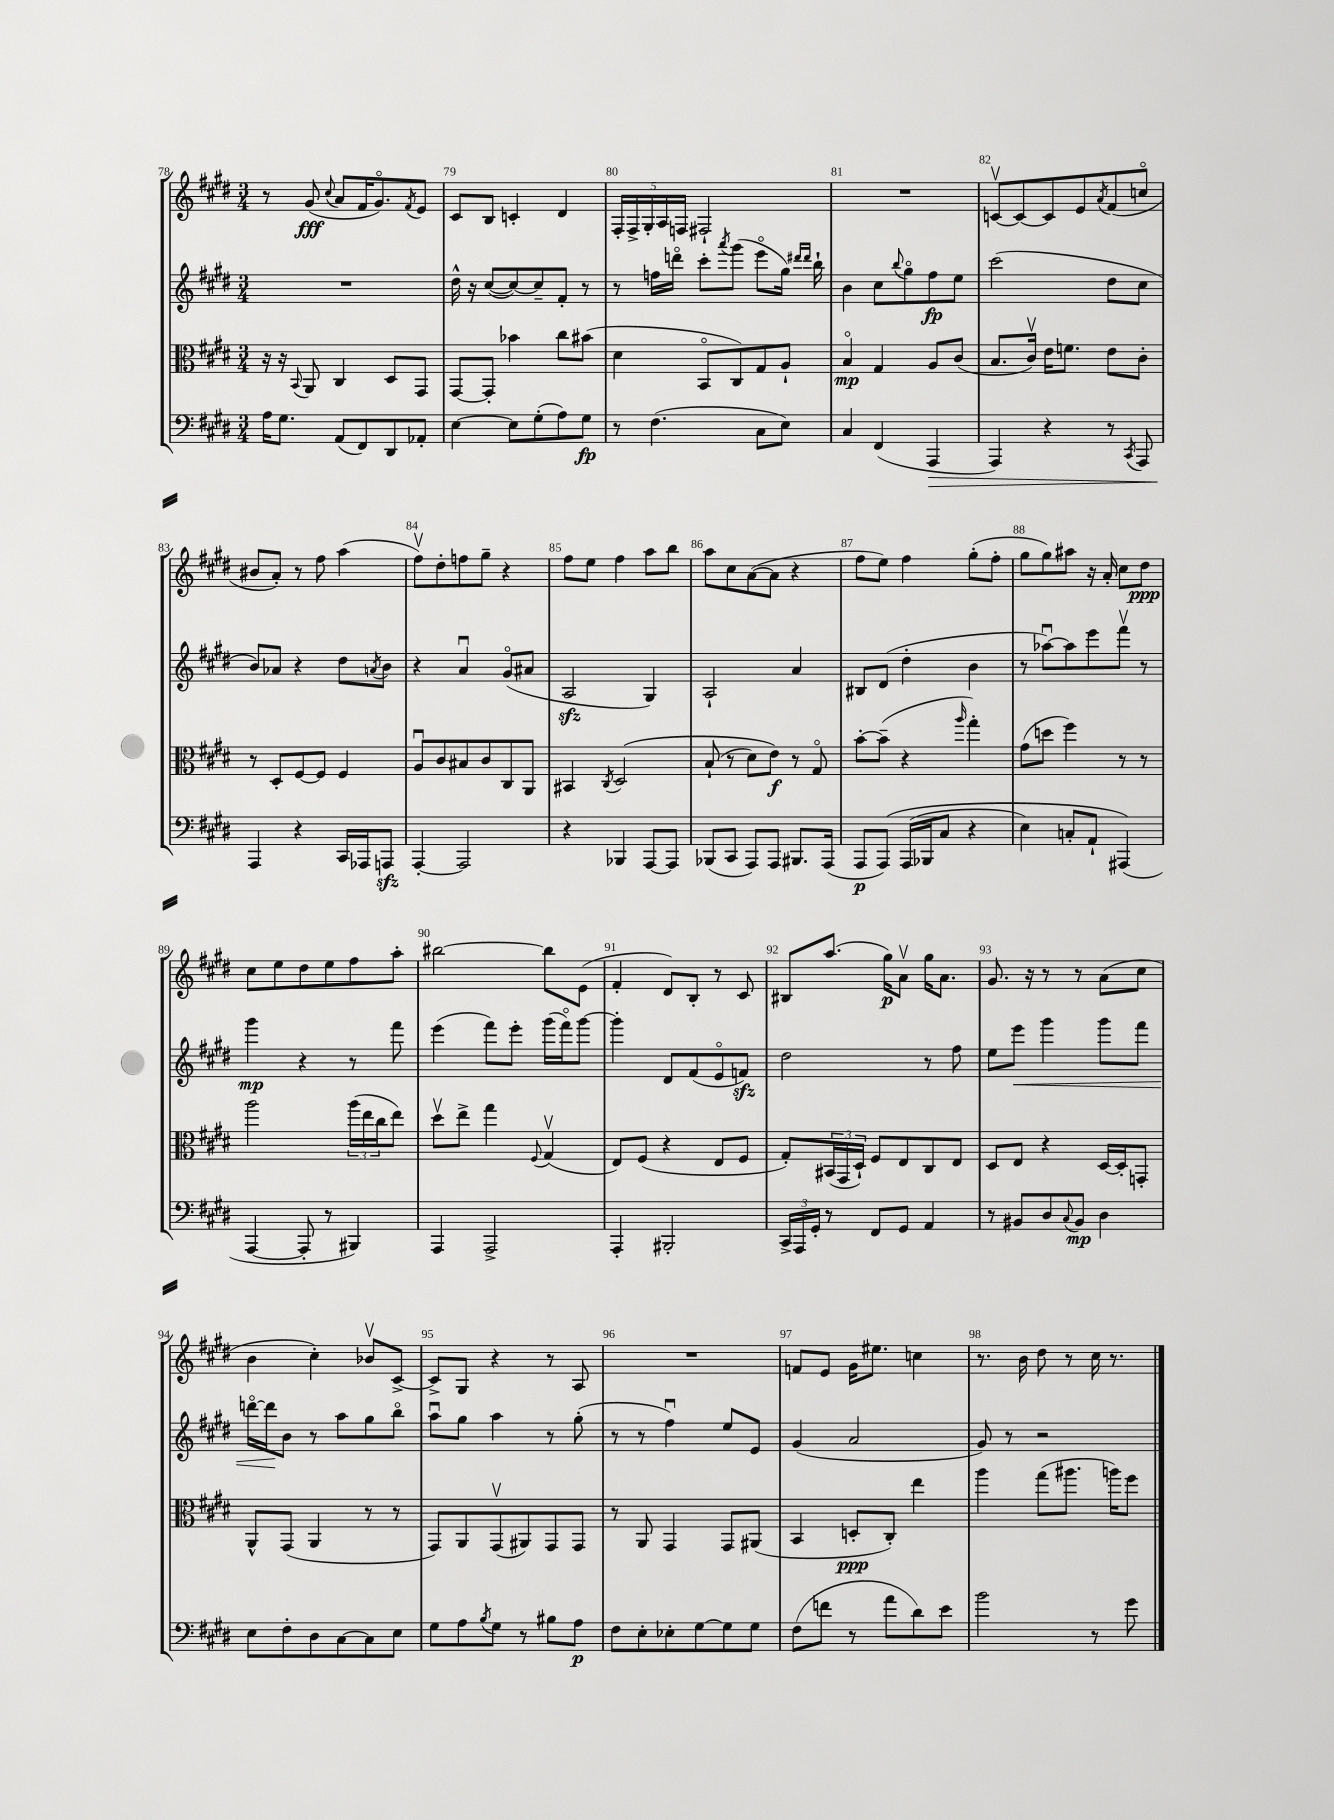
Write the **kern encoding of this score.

**kern	**kern	**kern	**kern
*staff4	*staff3	*staff2	*staff1
*clefF4	*clefC3	*clefG2	*clefG2
*k[f#c#g#d#]	*k[f#c#g#d#]	*k[f#c#g#d#]	*k[f#c#g#d#]
*M3/4	*M3/4	*M3/4	*M3/4
16A\LK	16r	2.r	8r
8.G#\J	16r	.	.
.	8qqBB/	.	.
.	8AA/	.	(8g#/
.	.	.	8qqcc#/
(8AA/L	4C#/	.	8a/L
8FF#/)	.	.	16f#/K
.	.	.	8.g#o/)
8DD#/	8D#/L	.	.
.	.	.	8qf#/
8AA-'/J	8GG#/J	.	8e/J
=	=	=	=
[4E\	[8GG#/L	16dd#^^\	8c#/L
.	.	16r	.
.	8GG#'/]J	([8cc#/L	8B/J
8E\]L	4b-\	8cc#/_)	4c'/
(8G#'\	.	8cc#~/]	.
8A\)	8cc#\L	8f#'/J	4d#/
8G#\J	(8b#\J	8r	.
=	=	=	=
8r	4d#\	8r	20F#'/LL
.	.	.	20F#^/
.	.	.	20G#'/
(4.F#\	.	16ff\LL	.
.	.	.	20A/
.	.	16dddo\JJ	.
.	.	.	20F/JJ
.	8BBo/L	8ccc#'\L	2F#`/
.	.	8qaaa/	.
.	8C#/)	(8ggg#\J	.
8C#\L	8G#/	8eeeo\L	.
8E\J)	8A`/J	16gg#\Jk)	.
.	.	16qqddd#/LL	.
.	.	16qqddd#/JJ	.
.	.	16bb`\	.
=	=	=	=
4C#/	4Bo/	4b\	2.r
(4FF#/	4G#/	8cc#\L	.
.	.	8qqbb/	.
.	.	8gg#o\	.
4AAA/	8A/L	8ff#\	.
.	(8c#/J	8ee\J	.
=	=	=	=
4AAA/)	8.B/L	(2ccc#\	[8cv/L
.	.	.	8c/_
.	16c#v/Jk)	.	.
4r	16e\LK	.	8c/]
.	8.f\J	.	.
.	.	.	8e/
.	.	.	8qa/
8r	8e\L	8dd#\L	(8f#/
8qCC#/	.	.	.
8AAA/	8c#'\J	8cc#\J	8cco/J
=	=	=	=
4AAA/	8r	8b/L)	8b#/L
.	8D#'/L	8a-/J	8a'/J)
4r	[8F#/	4r	8r
.	8F#/]J	.	8ff#\
16CC#/LL	4F#/	8dd#\L	(4aa\
16AAA-/J	.	.	.
.	.	8qa/	.
8AAA/J	.	8b\J	.
=	=	=	=
[4AAA'/	8Au/L	4r	8ff#v\L)
.	8c#/	.	8dd#'\
2AAA/]	8B#/	4au/	8ff\
.	8c#/	.	8gg#~\J
.	8C#/	(8g#o/L	4r
.	8AA/J	8a#/J	.
=	=	=	=
4r	4BB#/	2A/	8ff#\L
.	.	.	8ee\J
.	8qC#/	.	.
4BBB-/	&(2D#/	.	4ff#\
[8AAA/L	.	4G#/)	8aa\L
8AAA/]J	.	.	8bb\J
=	=	=	=
(8BBB-/L	(8B`/	2A`/	8aa\L
8CC#/J	8r	.	8cc#\
8AAA/L)	8d#\L)	.	([8a\
8AAA/J	8e\J&)	.	8a\]J
8.BBB#/L	8r	4a/	4r
.	8G#o/	.	.
(16AAA/Jk	.	.	.
=	=	=	=
8AAA/L	[8b'\L	8B#/L	8ff#\L
&(8AAA/J)	(8b~\]J	(8d#/J	8ee\J)
(16AAA/LL	4r	4dd#'\	4ff#\
16BBB-/J	.	.	.
8C#/J	.	.	.
.	16qqaa/	.	.
4r	4gg#'\)	4b\	(8gg#'\L
.	.	.	8ff#'\J
=	=	=	=
4E\)	(8g#\L	8r	8gg#\L
.	8dd\J	[8aa-u\L)	8gg#\)
8C'/L	4ff#\)	8aa-\]	8aa#\J
8AA`/J	.	8eee\	16r
.	.	.	16a'/
(4AAA#/&)	8r	8fff#v\J	8cc#\L
.	8r	8r	8dd#\J
=	=	=	=
[4AAA/	2aa\	4ggg#\	8cc#\L
.	.	.	8ee\
8AAA'/]	.	4r	8dd#\
8r	.	.	8ee\
4BBB#/)	(24aa\LL	8r	8ff#\
.	24ee\	.	.
.	24cc#\J	.	.
.	8ee\J)	8fff#\	8aa'\J
=	=	=	=
4AAA/	8dd#v\L	(4eee\	[2bb#\
.	8ee^\J	.	.
2AAA^/	4gg#\	8fff#\L)	.
.	.	8eee'\J	.
.	8qqF#/	.	.
.	(4G#v/	(16ggg#\LL	8bb#\]L
.	.	16fff#o\J)	.
.	.	[8ggg#\J	(8e\J
=	=	=	=
4AAA'/	8E/L)	4ggg#'\]	4f#'/
.	(8F#/J	.	.
2BBB#'/	4r	8d#/L	8d#/L)
.	.	(8f#/	8B'/J
.	8E/L	8eo/	8r
.	8F#/J	8f/J)	8c#/
=	=	=	=
24CC#^/LL	8G#'/L)	2dd#\	8B#/L
24AAA/	.	.	.
24GG#'/JJ	.	.	.
8r	(24BB#/L	.	(8.aa/J
.	24GG#/	.	.
.	24D#`/JJ)	.	.
8FF#/L	8F#/L	.	.
.	.	.	16gg#\LK)
8GG#/J	8E/	.	8av\J
4AA/	8C#/	8r	16gg#\LK
.	.	.	8.a\J
.	8E/J	8ff#\	.
=	=	=	=
8r	8D#/L	8ee\L	8.g#/
8BB#/L	8E/J	8eee\J	.
.	.	.	16r
8D#/	4r	4ggg#\	8r
8qqC#/	.	.	.
8BB#/J	.	.	8r
4D#\	[16D#/LL	8ggg#\L	(8a\L
.	16D#'/]J	.	.
.	8GG'/J	8fff#\J	8cc#\J
=	=	=	=
8E\L	8AA^^/L	[16dddo\LL	4b\
.	.	16ddd\]J	.
8F#'\	(8GG#/J	8b\J	.
8D#\	4AA/	8r	4cc#'\)
[8C#\	.	8aa\L	.
8C#\]	8r	8gg#\	8b-v/L
8E\J	8r	8bbo\J	[8c#^/J
=	=	=	=
8G#\L	8GG#/L)	8aau\L	8c#^/]L
8A\	8AA/	8gg#\J	8G#/J
8qB/	.	.	.
8G#\J	(8GG#v/	4aa\	4r
8r	8AA#/)	.	.
8B#\L	8GG#/	8r	8r
8A\J	8GG#/J	(8gg#'\	8A/
=	=	=	=
8F#\L	8r	8r	2.r
8E'\	8AA/	8r	.
8E-'\	4GG#/	4ff#u\)	.
[8G#\	.	.	.
8G#\]	8GG#/L	8ee/L	.
8G#\J	(8AA#/J	8e/J	.
=	=	=	=
(8F#\L	4BB/	(4g#/	8f/L
8f\J	.	.	8e/J
8r	8D'/L	2a/	16g#\LK
.	.	.	8.ee#\J
8a\L	8C#'/J)	.	.
8d#\)	4ee\	.	4cc\
8e\J	.	.	.
=	=	=	=
2b\	4aa\	8g#/)	8.r
.	.	8r	.
.	.	.	16b\
.	(8gg#\L	2r	8dd#\
.	8.aa#\J	.	8r
8r	.	.	16cc#\
.	16aa\LK)	.	8.r
8g#\	8ff#\J	.	.
==	==	==	==
*-	*-	*-	*-
